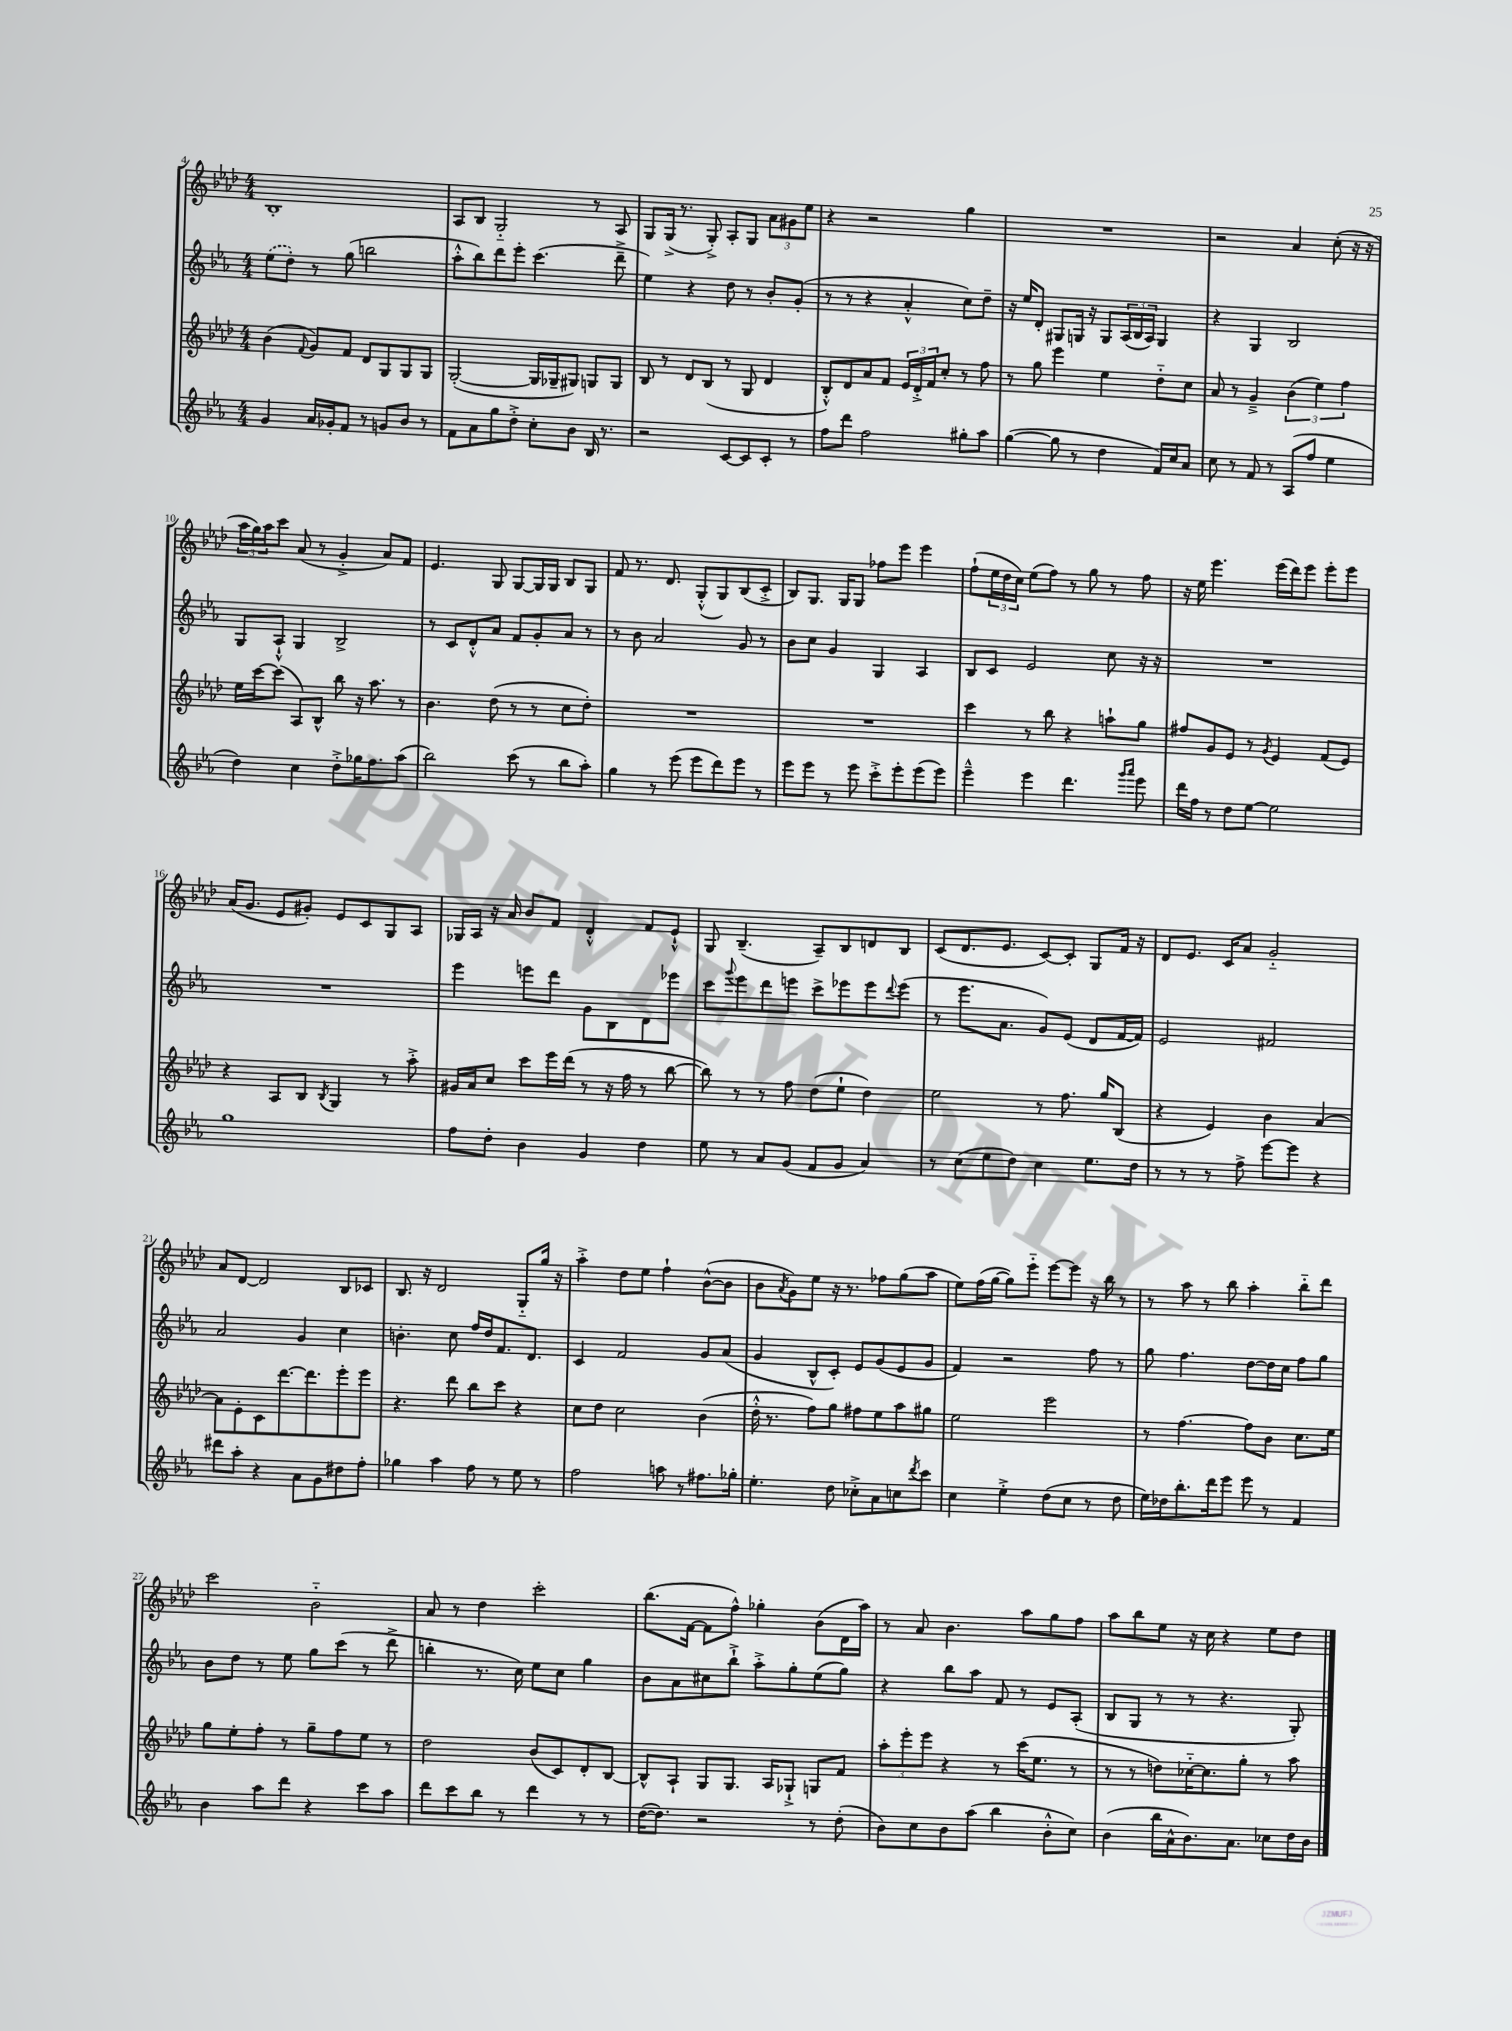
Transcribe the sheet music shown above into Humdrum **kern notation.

**kern	**kern	**kern	**kern
*staff4	*staff3	*staff2	*staff1
*clefG2	*clefG2	*clefG2	*clefG2
*k[b-e-a-]	*k[b-e-a-d-]	*k[b-e-a-]	*k[b-e-a-d-]
*M4/4	*M4/4	*M4/4	*M4/4
4g	(4b-	(8ee-	1B-'
.	.	8dd')	.
.	8qqf	.	.
16a-	8g)	8r	.
16g-'	.	.	.
8f	8f	(8gg	.
8r	8d-	2bb	.
8g	8G	.	.
8b-	8G	.	.
8r	8G	.	.
=	=	=	=
8f	([2G'	8aa-'^^	8A-
8a-	.	8bb-)	8B-
8gg	.	8ddd	2G'~
8dd'^	.	8eee-'	.
8cc'	16G]	(4.ccc	.
.	16G-~	.	.
8b-	8G#)	.	.
16B-	8G	.	8r
8.r	.	.	.
.	8G	8ddd~^	8A-
=	=	=	=
2r	8B-	4ee-)	8G
.	8r	.	(16G^
.	.	.	8.r
.	8d-	4r	.
.	(8B-	.	8G'^)
[8c	8r	8dd	8A-'
8c]	8G	8r	8G
8c'	4d-	8b-'	12a-
.	.	.	12g#
8r	.	(8g'	.
.	.	.	12ee-
=	=	=	=
8ff	8B-'^^)	8r	4r
8ddd	8d-	8r	.
2ff	8a-	4r	2r
.	8f	.	.
.	24e-	4a-'^^	.
.	24d-'^	.	.
.	24f	.	.
.	8cc'	.	.
8gg#'	8r	8cc)	4gg
8aa-	8ff	8dd~	.
=	=	=	=
([4gg	8r	16r	1r
.	.	16ee-	.
.	8gg	8d'	.
8gg]	4eee-	8G#	.
8r	.	16G	.
.	.	16r	.
4dd	4ee-	8G	.
.	.	(24A-	.
.	.	24B-	.
.	.	24A-)	.
16f)	8dd-'~	4G	.
16cc	.	.	.
8a-	8cc	.	.
=	=	=	=
8cc	8a-	4r	2r
8r	8r	.	.
8f	4g~^	4G	.
8r	.	.	.
(8A-	(6b-	2B-	4a-
8ff	.	.	.
.	6ee-)	.	.
4ee-	.	.	(8cc'
.	6ff	.	.
.	.	.	16r
.	.	.	16r
=	=	=	=
4dd)	16ee-	8G	24aa-
.	.	.	24gg)
.	[16ccc	.	.
.	.	.	24aa-
.	(8ccc]	8A-`^^	8ccc
4cc	8A-)	4G	(8a-
.	8B-^^	.	8r
8dd'^	8bb-	2B-^	4g'^
16gg-	16r	.	.
8.ff	8.aa-	.	.
.	.	.	8a-)
(8aa-	8r	.	8f
=	=	=	=
2bb-)	4.b-	8r	4.e-
.	.	8c	.
.	.	8d'^^	.
.	(8dd-	8a-	8G
(8ccc	8r	8f	[8G
8r	8r	8g'	16G]
.	.	.	16G
8bb-	8cc	8a-	8B-
8aa-')	8dd-')	8r	8G
=	=	=	=
4gg	1r	8r	8f
.	.	8b-	8.r
8r	.	2a-	.
.	.	.	8.d-
(8eee-	.	.	.
8eee-	.	.	(8G'^^
8ddd)	.	.	8G)
8eee-	.	8g	(8B-
8r	.	8r	8c'^
=	=	=	=
8eee-	1r	8b-	8B-)
8eee-	.	8cc	8.G
8r	.	4g	.
.	.	.	16G
8eee-	.	.	8G
8ccc'^	.	4G	8ff-
8eee-'	.	.	8eee-
(8eee-	.	4A-	4eee-
8eee-)	.	.	.
=	=	=	=
4eee-~^^	4ccc	8B-	(8ff`
.	.	8c	24ee-
.	.	.	24dd-
.	.	.	24cc)
4eee-	8r	2e-	(8ee-
.	8bb-	.	8ff)
4.ddd	4r	.	8r
.	.	.	8gg
.	8aa`	8cc	8r
16qqggg	.	.	.
16qqaaa-	.	.	.
8eee-	8gg	16r	8ff
.	.	16r	.
=	=	=	=
16ddd	8ff#	1r	16r
16ff	.	.	16ee-
8r	8g	.	4.eee-
8dd	8e-	.	.
[8ee-	8r	.	.
.	8qg	.	.
2ee-]	4e-	.	(16eee-
.	.	.	16ddd-)
.	.	.	8eee-
.	(8f	.	8eee-'
.	8e-)	.	8eee-
=	=	=	=
1gg	4r	1r	(16a-
.	.	.	8.g
.	8A-	.	8e-
.	8B-	.	8g#')
.	8qB-	.	.
.	4G	.	8e-
.	.	.	8c
.	8r	.	8G
.	8aa-'^	.	8A-
=	=	=	=
8ff	16g#	4eee-	16G-
.	16a-	.	16A-
8dd'	8cc	.	16r
.	.	.	16a-
4b-	8ccc	8eee	8b-
.	16eee-	8ddd	8f
.	(16ddd-	.	.
4g	8r	8g	4d-'^^
.	16r	8B-	.
.	16ff	.	.
4dd	8r	8d	8f
.	[8bb-	8eee-	8e-`^^
=	=	=	=
8ee-	8bb-])	8ccc	8G
.	.	8qqggg	.
8r	8r	8eee-	(4.B-~
8a-	8r	8ddd	.
(8g	8ff	8eee	.
8f	(8dd-	8ccc^	8A-~)
8g	8ee-`	8eee-	8B-
4a-)	4dd-)	8eee-	8d
.	.	8qqddd	.
.	.	(8eee-	8B-
=	=	=	=
8r	2ee-	8r	(8c
(8cc	.	8.eee-	8.d-
8ee-	.	.	.
.	.	8.a-	8.e-
8dd)	.	.	.
4cc	8r	8g)	[8c)
.	8.ff	(8e-	8c']
8.ee-	.	8d	8G
.	16gg	.	.
.	(8B-	[16f	16f
16dd	.	16f])	16r
=	=	=	=
8r	4r	2e-	8d-
8r	.	.	8.e-
8r	4e-)	.	.
.	.	.	16c
8ff^	.	.	8a-
[8eee-	4b-	2f#	2g'~
8eee-]	.	.	.
4r	[4a-	.	.
=	=	=	=
8ddd#	8a-]	2a-	8a-
8aa-'	8e-'	.	[8d-
4r	8c	.	2d-]
.	[8.ddd-	.	.
8a-	.	4g	.
.	8.ddd-]	.	.
8g	.	.	.
8dd#	8eee-'	4cc	8B-
8ff'	8eee-	.	8c-
=	=	=	=
4gg-	4.r	4.b'	8.B-
.	.	.	16r
4aa-	.	.	2d-
.	8ddd-	8cc	.
8ff	8bb-	16ff	.
.	.	16dd	.
8r	8ccc	8.f	.
8ee-	4r	.	8G'~
.	.	8.d	.
8r	.	.	16gg
.	.	.	16r
=	=	=	=
2ff	8cc	4c	4aa-'^
.	8dd-	.	.
.	2cc	2f	8dd-
.	.	.	8ee-
8aa	.	.	4ff`
8r	.	.	.
8.ff#	(4b-	8g	([8b-^^
.	.	(8a-	8b-]
16gg-'	.	.	.
=	=	=	=
4.ee-'	16dd-'^^	4g	8b-
.	8.r	.	.
.	.	.	8qa-
.	.	.	8g)
.	8ff)	8B-^^	8ee-
8dd	8gg	8c')	16r
.	.	.	8.r
8cc-'^	8ff#	8e-	.
8a-	8ee-	(8g	8ff-
8cc	8aa-	8e-	(8gg
8qddd	.	.	.
8ccc	8gg#	8g	8aa-
=	=	=	=
4cc	2ee-	4f)	8ee-)
.	.	.	(16ff
.	.	.	[16gg
4ee-'^	.	2r	8gg])
.	.	.	8eee-'~
(8dd	2eee-	.	[8eee-
8cc	.	.	8eee-]
8r	.	8ff	16r
.	.	.	16bb-
8dd	.	8r	8r
=	=	=	=
16ee-)	8r	8gg	8r
16dd-	.	.	.
8.bb-'	[4.ff	4.ff	8aa-
.	.	.	8r
16ddd	.	.	.
8eee-	.	.	8bb-
8eee-	8ff]	[8dd	4aa-'
8r	8b-	16dd]	.
.	.	16cc	.
4f	8.cc	8ff	8bb-'~
.	.	8gg	8ddd-
.	16ee-	.	.
=	=	=	=
4b-	8gg	8b-	2ccc
.	8ee-'	8dd	.
8aa-	8ff'	8r	.
8ddd	8r	8ee-	.
4r	8gg~	8gg	2b-'~
.	8ff	(8ccc	.
8ccc	8ee-	8r	.
8aa-	8r	8ddd^	.
=	=	=	=
8ddd	2dd-	4bb'	8a-
8ccc	.	.	8r
8bb-	.	8.r	4dd-
8r	.	.	.
.	.	16cc)	.
4ddd	(8b-	8ee-	2ccc'
.	8c)	8cc	.
8r	8d-'	4gg	.
8r	[8B-	.	.
=	=	=	=
([16dd	8B-^^]	8b-	(8.bb-
8.dd])	.	.	.
.	8A-`	8a-	.
.	.	.	[16f
2r	8G	8cc#	8f]
.	8.G	8bb-`^	8ff^^)
.	.	8aa-'^	4gg-'
.	16A-	.	.
.	8G-`^	8gg'	.
8r	8G	(8ee-	(8b-
(8dd'	8f	8gg)	16d-
.	.	.	16aa-)
=	=	=	=
8b-)	12aa-'	4r	8r
.	12eee-'	.	.
8cc	.	.	8a-
.	12eee-	.	.
8b-	4r	8bb-	4.b-
(8aa-	.	8aa-	.
4bb-	8r	8f	.
.	(16ccc	8r	8aa-
.	8.ee-	.	.
8b-'^^	.	8e-	8gg
8cc)	8r	(8A-'	8ff
=	=	=	=
(4b-	8r	8B-	8aa-
.	8r	8G	8bb-
16bb-	8dd)	8r	8ee-
16a-^^	.	.	.
8.b-)	[16cc-'~	8r	16r
.	8.cc-]	.	16cc
.	.	4.r	4r
8.a-	.	.	.
.	8gg'	.	.
8cc-	8r	.	8ee-
16dd	8aa-	8G')	8dd-
16b-	.	.	.
==	==	==	==
*-	*-	*-	*-
